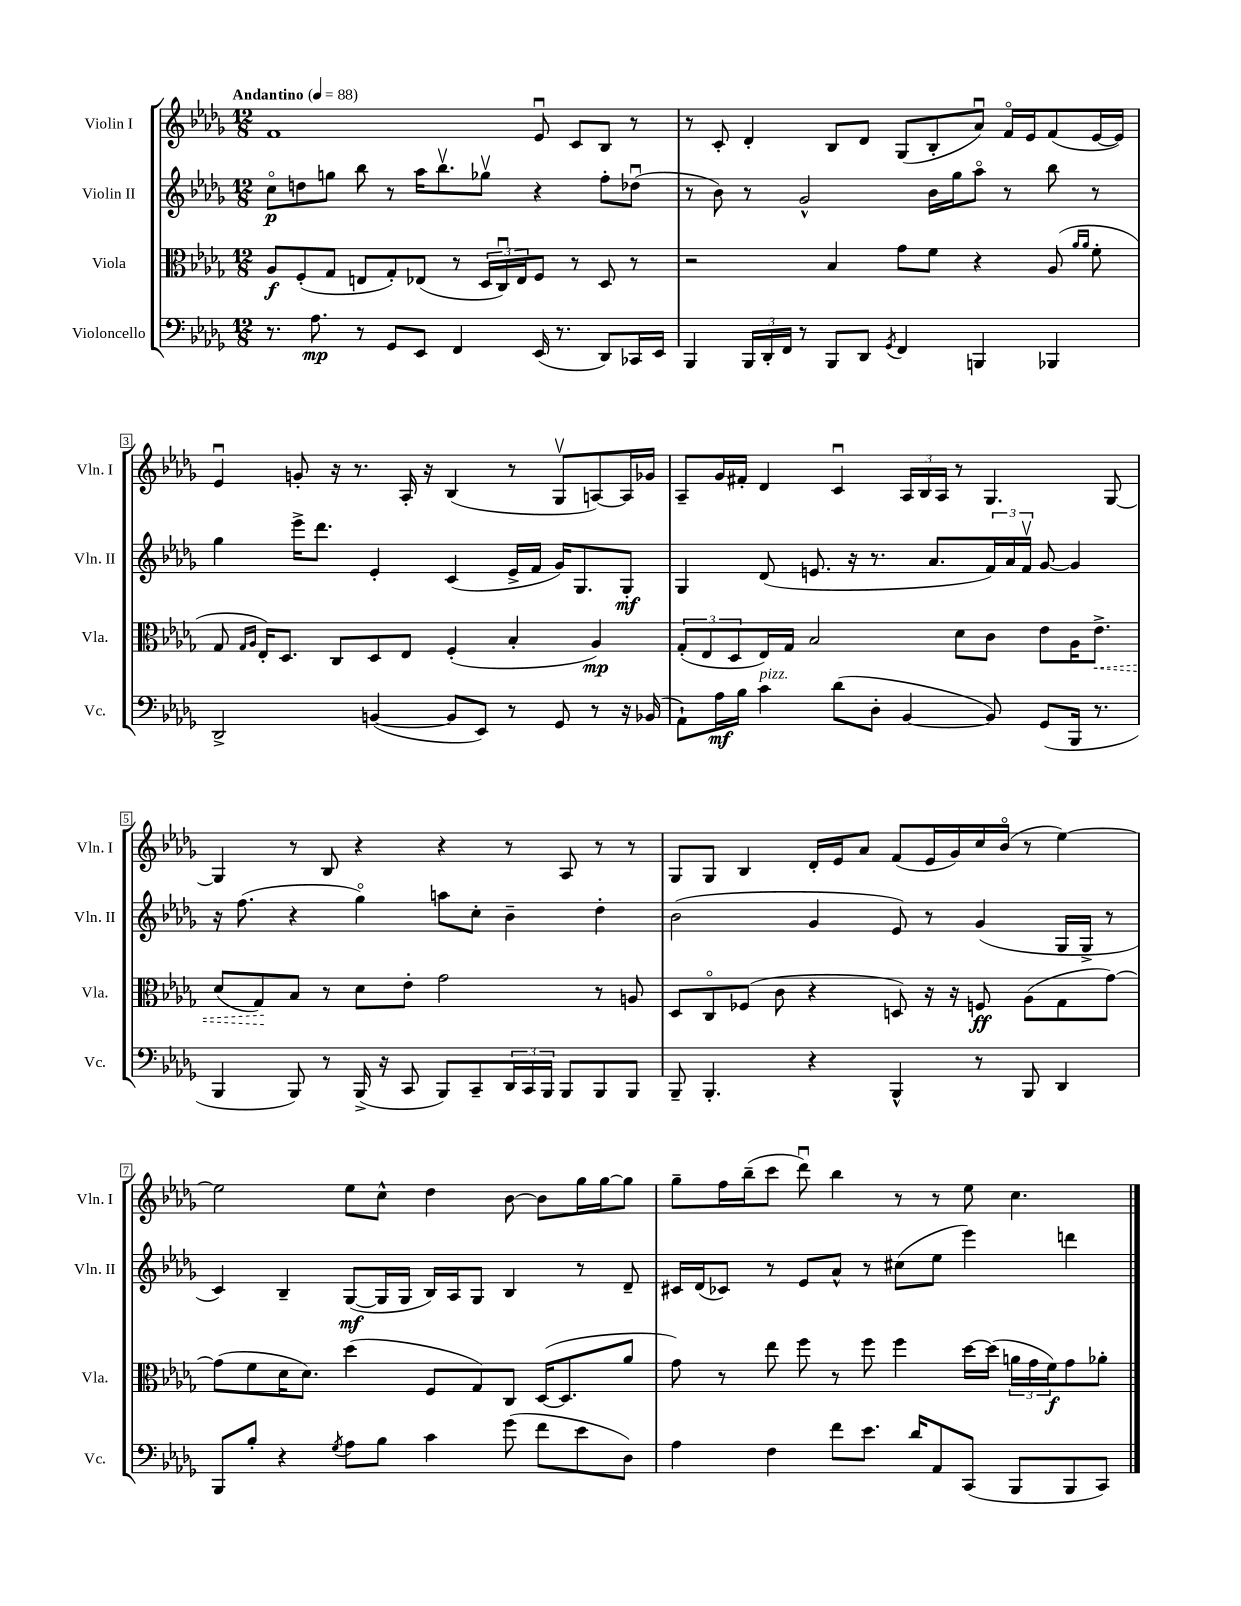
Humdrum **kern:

**kern	**kern	**kern	**kern
*staff4	*staff3	*staff2	*staff1
*clefF4	*clefC3	*clefG2	*clefG2
*k[b-e-a-d-g-]	*k[b-e-a-d-g-]	*k[b-e-a-d-g-]	*k[b-e-a-d-g-]
*M12/8	*M12/8	*M12/8	*M12/8
*MM88	*MM88	*MM88	*MM88
8.r	8A-	8cco	1f
.	(8F'	8dd	.
8.A-	.	.	.
.	8G-	8gg	.
8r	8E	8bb-	.
8GG-	8G-')	8r	.
8EE-	(8E-	16aa-	.
.	.	8.bb-v	.
4FF	8r	.	.
.	24D-	8gg-v	.
.	24Cu)	.	.
.	24E-	.	.
(16EE-	8F	4r	8e-u
8.r	.	.	.
.	8r	.	8c
8DD-)	8D-	8ff'	8B-
16CC-	8r	(8dd-u	8r
16EE-	.	.	.
=	=	=	=
4BBB-	2r	8r	8r
.	.	8b-)	8c'
24BBB-	.	8r	4d-'
24DD-'	.	.	.
24FF	.	.	.
8r	.	2g-^^	.
8BBB-	4B-	.	8B-
8DD-	.	.	8d-
8qGG-	.	.	.
4FF	8g-	.	(8G-
.	8f	16b-	8B-'
.	.	16gg-	.
4BBB	4r	8aa-o	8a-u)
.	.	8r	16fo
.	.	.	16e-
4BBB-	(8A-	8bb-	(8f
.	16qqa-	.	.
.	16qqa-	.	.
.	8f'	8r	[16e-
.	.	.	16e-])
=	=	=	=
2DD-^	8G-	4gg-	4e-u
.	16qqG-	.	.
.	16qqA-	.	.
.	16E-')	.	.
.	8.D-	.	.
.	.	16eee-^	8g'
.	.	8.ddd-	.
.	8C	.	16r
.	.	.	8.r
([4BB	8D-	4e-'	.
.	8E-	.	16A-'
.	.	.	16r
8BB]	(4F'	(4c	(4B-
8EE-)	.	.	.
8r	4B-'	16e-^	8r
.	.	16f	.
8GG-	.	16g-)	8G-v
.	.	8.G-	.
8r	4A-)	.	[8A)
16r	.	8G-'	16A]
(16BB-	.	.	16g-
=	=	=	=
8AA-`)	(12G-'	4G-	8A-~
.	12E-	.	.
16A-	.	.	16g-
.	12D-	.	.
16B-	.	.	16f#'
4c	16E-)	(8d-	4d-
.	16G-	.	.
.	2B-	8.e	.
(8d-	.	.	4cu
.	.	16r	.
8D-'	.	8.r	.
[4BB-	.	.	24A-
.	.	.	24B-
.	.	8.a-	.
.	.	.	24A-
.	8d-	.	8r
8BB-])	8c	24f)	4.G-
.	.	24a-	.
.	.	24fv	.
(8GG-	8e-	[8g-	.
16BBB-	16A-	4g-]	.
8.r	8.e-^	.	.
.	.	.	[8G-
=	=	=	=
4BBB-	(8d-	16r	4G-]
.	.	(8.ff	.
.	8G-)	.	.
8BBB-)	8B-	4r	8r
8r	8r	.	8B-
(16BBB-^	8d-	4gg-o)	4r
16r	.	.	.
8CC	8e-'	.	.
8BBB-)	2g-	8aa	4r
8CC~	.	8cc'	.
24DD-	.	4b-~	8r
24CC	.	.	.
24BBB-	.	.	.
8BBB-	.	.	8A-
8BBB-	8r	4dd-'	8r
8BBB-	8A	.	8r
=	=	=	=
8BBB-~	8D-	(2b-	8G-
4.BBB-'	8Co	.	8G-
.	(8F-	.	4B-
.	8c	.	.
4r	4r	4g-	16d-'
.	.	.	16e-
.	.	.	8a-
4BBB-^^	8D)	8e-)	(8f
.	16r	8r	16e-
.	16r	.	16g-)
8r	8F	(4g-	16cc
.	.	.	(16b-o
8BBB-	(8A-	.	8r
4DD-	8G-	16G-	[4ee-)
.	.	16G-^	.
.	[8g-)	8r	.
=	=	=	=
8BBB-	(8g-]	4c)	2ee-]
8B-'	8f	.	.
4r	16d-	4B-~	.
.	8.d-)	.	.
8qG-	.	.	.
8A-	(4dd-	([8G-	8ee-
8B-	.	16G-]	8cc^^
.	.	16G-	.
4c	8F	16B-)	4dd-
.	.	16A-	.
.	8G-)	8G-	.
(8g-	8C	4B-	[8b-
8f	([16D-	.	8b-]
.	8.D-]	.	.
8e-	.	8r	16gg-
.	.	.	[16gg-
8D-)	8a-	8d-~	8gg-]
=	=	=	=
4A-	8g-)	16c#	8gg-~
.	.	(16d-	.
.	8r	8c-)	16ff
.	.	.	(16bb-~
4F	8ee-	8r	8ccc
.	8ff	8e-	8ddd-u)
8f	8r	8a-^^	4bb-
8.e-	8ff	8r	.
.	4ff	(8cc#	8r
16d-	.	.	.
8AA-	.	8ee-	8r
(8CC	[16dd-	4eee-)	8ee-
.	(16dd-]	.	.
8BBB-	24a	.	4.cc
.	24g-	.	.
.	24f)	.	.
8BBB-	8g-	4ddd	.
8CC)	8a-'	.	.
==	==	==	==
*-	*-	*-	*-
